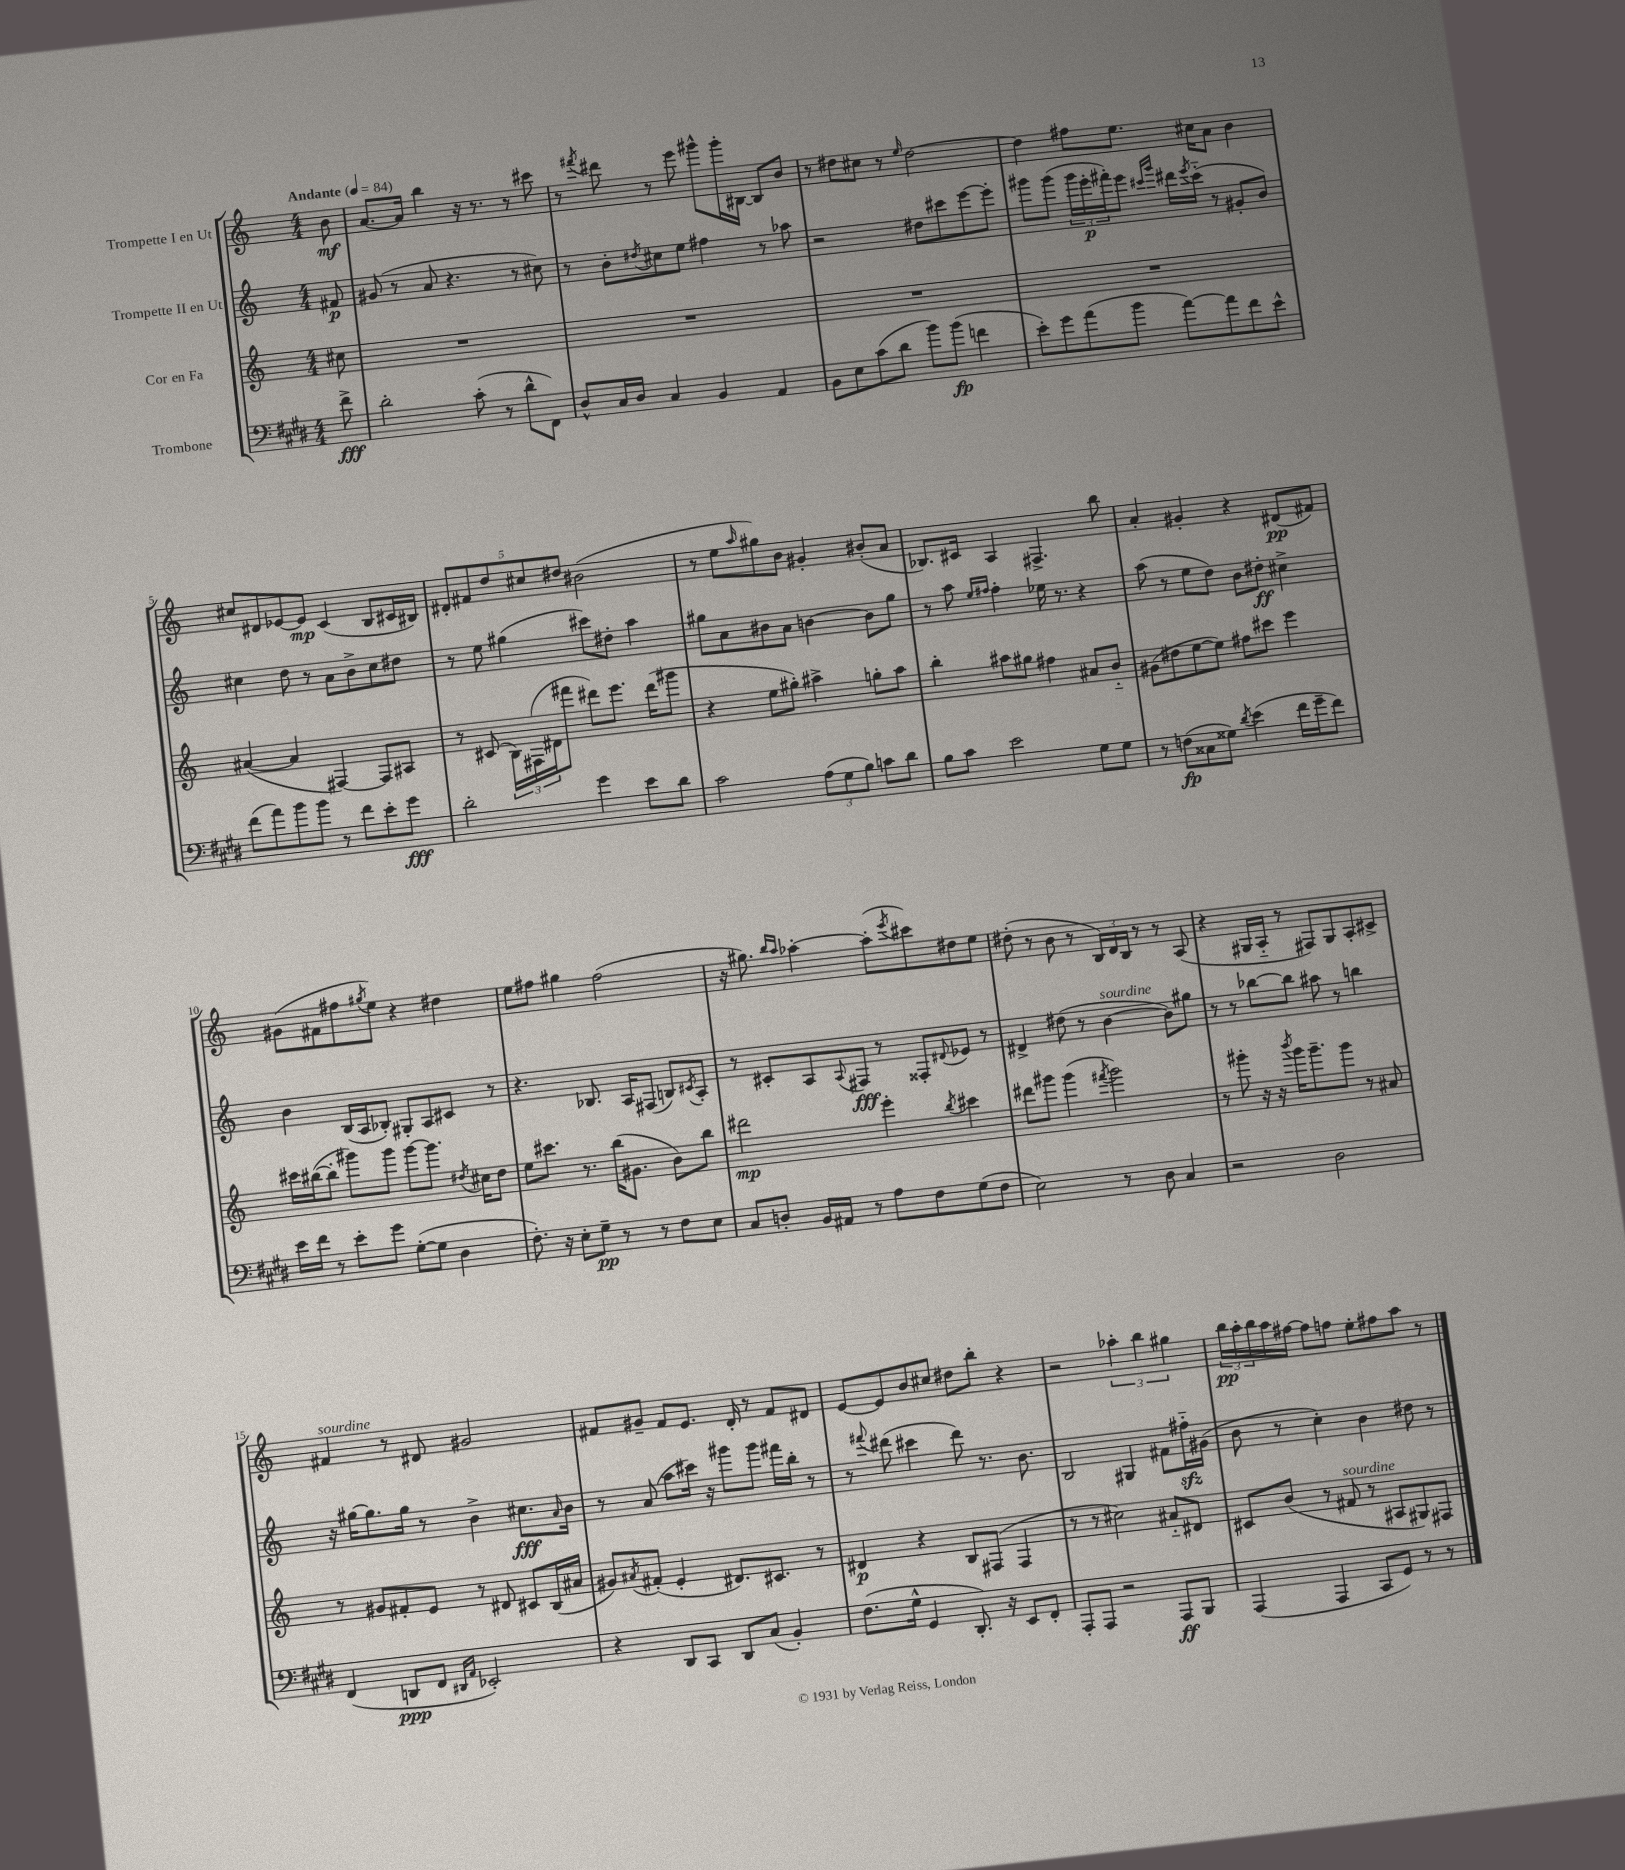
<<
\new StaffGroup <<
\new Staff = "s0" \with { instrumentName = "Trompette I en Ut" } {
    \clef treble \key c \major \numericTimeSignature \time 4/4 \partial 8 \tempo "Andante" 4 = 84
    b'8\mf |
    a'8.~ a'16 b''4 r16 r8. r8 cis'''8 |
    r8 \acciaccatura { fis'''8 } dis'''8 r8 e'''8 gis'''8-^ gis'''16-. bis16~ bis8 b'8 |
    r8 dis''8 cis''8 r8 \grace { e''16 } dis''2~ |
    dis''4 fis''8 e''8. cis''16 a'8 b'4 |
    cis''8 dis'8 ees'8~ ees'8\mp c'4( b8 cis'16 bis16) |
    \tuplet 5/4 { dis'8-. fis'8 d''8 cis''8 dis''8 } bis'2( |
    r8 e''8 \grace { a''16 } gis''8) b'8 gis'4-. bis'8-.( a'8 |
    bes8.) cis'16 a4 fis4.-> b''8 |
    a'4-. gis'4-. r4 dis'8\pp( fis'8) |
    gis'8( fis'8 fis''8 \acciaccatura { gis''8 } e''8) r4 dis''4 |
    e''8 fis''8 gis''4 fis''2( |
    r16 gis''8.) \grace { b''16 a''16 } aes''4~-. aes''8-.( \acciaccatura { e'''8 } cis'''8) dis''8 e''8 |
    dis''8-.( r8 b'8 r8 \tuplet 3/2 { b16) d'16 b16 } r8 r8 a8( |
    r4 gis16 a16-_ r8 fis8) gis8 a8-. cis'8-> |
    fis'4^\markup { \italic "sourdine" } r8 dis'8 gis'2 |
    fis'8 gis'8-- fis'8 e'8. d'16-. r8 fis'8 dis'8 |
    e'8~ e'8 b'8 cis''8 dis''8 b''8-. r4 |
    r2 \tuplet 3/2 { aes''4-. b''4 gis''4 } |
    \tuplet 3/2 { b''16\pp a''16-. b''16 } a''16 fis''16~ fis''8 f''8 e''8-. fis''8 a''8 r8 \bar "|." |
}
\new Staff = "s1" \with { instrumentName = "Trompette II en Ut" } {
    \clef treble \key c \major \numericTimeSignature \time 4/4 \partial 8
    fis'8\p |
    gis'8( r8 a'8 r4. r8 cis''8) |
    r8 b'8-. \acciaccatura { dis''8 } cis''8 e''8 fis''4 r8 aes''8 |
    r2 dis''8 cis'''8 e'''8~ e'''8-. |
    gis'''8 gis'''8( \tuplet 3/2 { gis'''16 e'''16-.\p fis'''16-.) } e'''8 \grace { cis'''16 gis'''16 } dis'''16 \acciaccatura { e'''8 } cis'''16-_( r8 gis'8-. b'8) |
    cis''4 d''8 r8 a'8 b'8-> cis''8 dis''8 |
    r8 e''8 gis''4( cis'''8) dis''8-. a''4 |
    gis''8 a'8 bis'8 a'8 b'4~ b'8 gis''8 |
    r8 a''8 \grace { e''16 fis''16 } fis''4-. ees''16 r8. r4 |
    a''8( r8 e''8 d''8) b'8 dis''8-.\ff cis''4-> |
    b'4 b16( a16 bes8-.) gis8-. a8 cis'8 r8 |
    r4. bes8. a16 fis8( b8) \acciaccatura { cis'8 } a8-. |
    r8 cis'8-. a8 \appoggiatura { a8 } fis8\fff r8 fisis8-. \appoggiatura { dis'8 } ees'8 r8 |
    dis'4-> dis''8( r8 b'4~^\markup { \italic "sourdine" } b'8) gis''8 |
    r8 r8 bes''8~ bes''8 ais''8 r8 b''4 |
    r16 gis''16~ gis''8. gis''16 r8 b'4-> cis''8.\fff \grace { a'16 } b'16 |
    r8 a'8( a''8 cis'''16) r16 gis'''8 gis'''8 fis'''16 b''16-. r8 |
    r8 \appoggiatura { fis'''8 } dis'''8( cis'''4 dis'''8) r8. b'8. |
    b2 gis4 fis'8 fis''16-_\sfz gis'16( |
    b'8 r8 c''4-.) b'4 dis''8 r8 \bar "|." |
}
\new Staff = "s2" \with { instrumentName = "Cor en Fa" } {
    \clef treble \key c \major \numericTimeSignature \time 4/4 \partial 8
    cis''8 |
    R1 |
    R1 |
    R1 |
    R1 |
    ais'4~( ais'4 fis4~) fis8 ais8 |
    r8 cis'8( \tuplet 3/2 { b16) fis16( dis'16 } fis'''8 dis'''8) e'''8. dis'''16( gis'''8 |
    r4 e''8 gis''8-.) ais''4-> g''8-. ais''8 |
    b''4-. ais''8 gis''8 fis''4 ais'8 b'8-_ |
    gis'8( dis''8 e''8~ e''8) fis''8 cis'''8 e'''4 |
    cis'''16 bis''16~( bis''8-. gis'''8) gis'''8 gis'''8~ gis'''8. \acciaccatura { dis''8 } cis''16 dis''8 |
    e''8 cis'''8. r8. b''16( gis'8. b'8) b''8 |
    dis'''2\mp e'''4-. \acciaccatura { b''8 } cis'''4 |
    dis'''8 gis'''8 gis'''4( \acciaccatura { fis'''8 } gis'''2) |
    r8 gis'''8-. r16 r16 \acciaccatura { b'''8 } gis'''16 gis'''8.-- gis'''8 r8 ais'8 |
    r8 gis'8 fis'8-. e'8 r8 dis'8 cis'8 b16( ais'16 |
    gis'8) \acciaccatura { ais'8 } fis'8-.( e'4-. dis'8.) cis'8. r8 |
    dis'4\p r4 b8 fis8( fis4 |
    r8 r8 cis''2) ais'8-_ dis'8 |
    cis'8 b'8( r8 fis'8^\markup { \italic "sourdine" } r8 ais8 gis8) fis8 \bar "|." |
}
\new Staff = "s3" \with { instrumentName = "Trombone" } {
    \clef bass \key e \major \numericTimeSignature \time 4/4 \partial 8
    fis'8->\fff |
    dis'2-. cis'8-.( r8 dis'8-^ fis,8) |
    dis8-^ cis16 dis16 cis4 b,4 a,4 |
    b,8 e8 cis'8( dis'8 b'8) b'8\fp( f'4 |
    e'8-.) gis'8 a'8( b'8 a'8~) a'8 fis'8 e'8-^ |
    fis'8( a'8) b'8 b'8 r8 fis'8 e'8-. gis'8\fff |
    dis'2-. gis'4 e'8 dis'8 |
    cis'2 \tuplet 3/2 { a8( gis8 b8) } c'8 dis'8 |
    b8 cis'8 e'2 gis8 gis8 |
    r8 f8\fp( cisis8 gisis8) \acciaccatura { dis'8 } e'4( fis'16 gis'16-- fis'8) |
    e'16 fis'16 r8 e'8-. gis'8 gis8~-.( gis8 dis4 |
    fis8.-.) r16 e8-. gis8--\pp r8 r8 fis8 e8 |
    cis8 d8-. b,16 ais,16 r8 a8 fis8 gis8( fis8 |
    e2) r8 dis8 cis4 |
    r2 dis2 |
    fis,4( d,8\ppp fis,8 \grace { dis,16 a,16 } ees,2-.) |
    r4 dis,8 cis,8 dis,8 cis8( b,4-.) |
    fis8.( gis16-^ gis,4 dis,8.-.) r16 e,8 fis,8-. |
    a,,8-. a,,8 r2 a,,8\ff b,,8 |
    a,,4( a,,4 cis,8 gis,8) r8 r8 \bar "|." |
}
>>
>>
